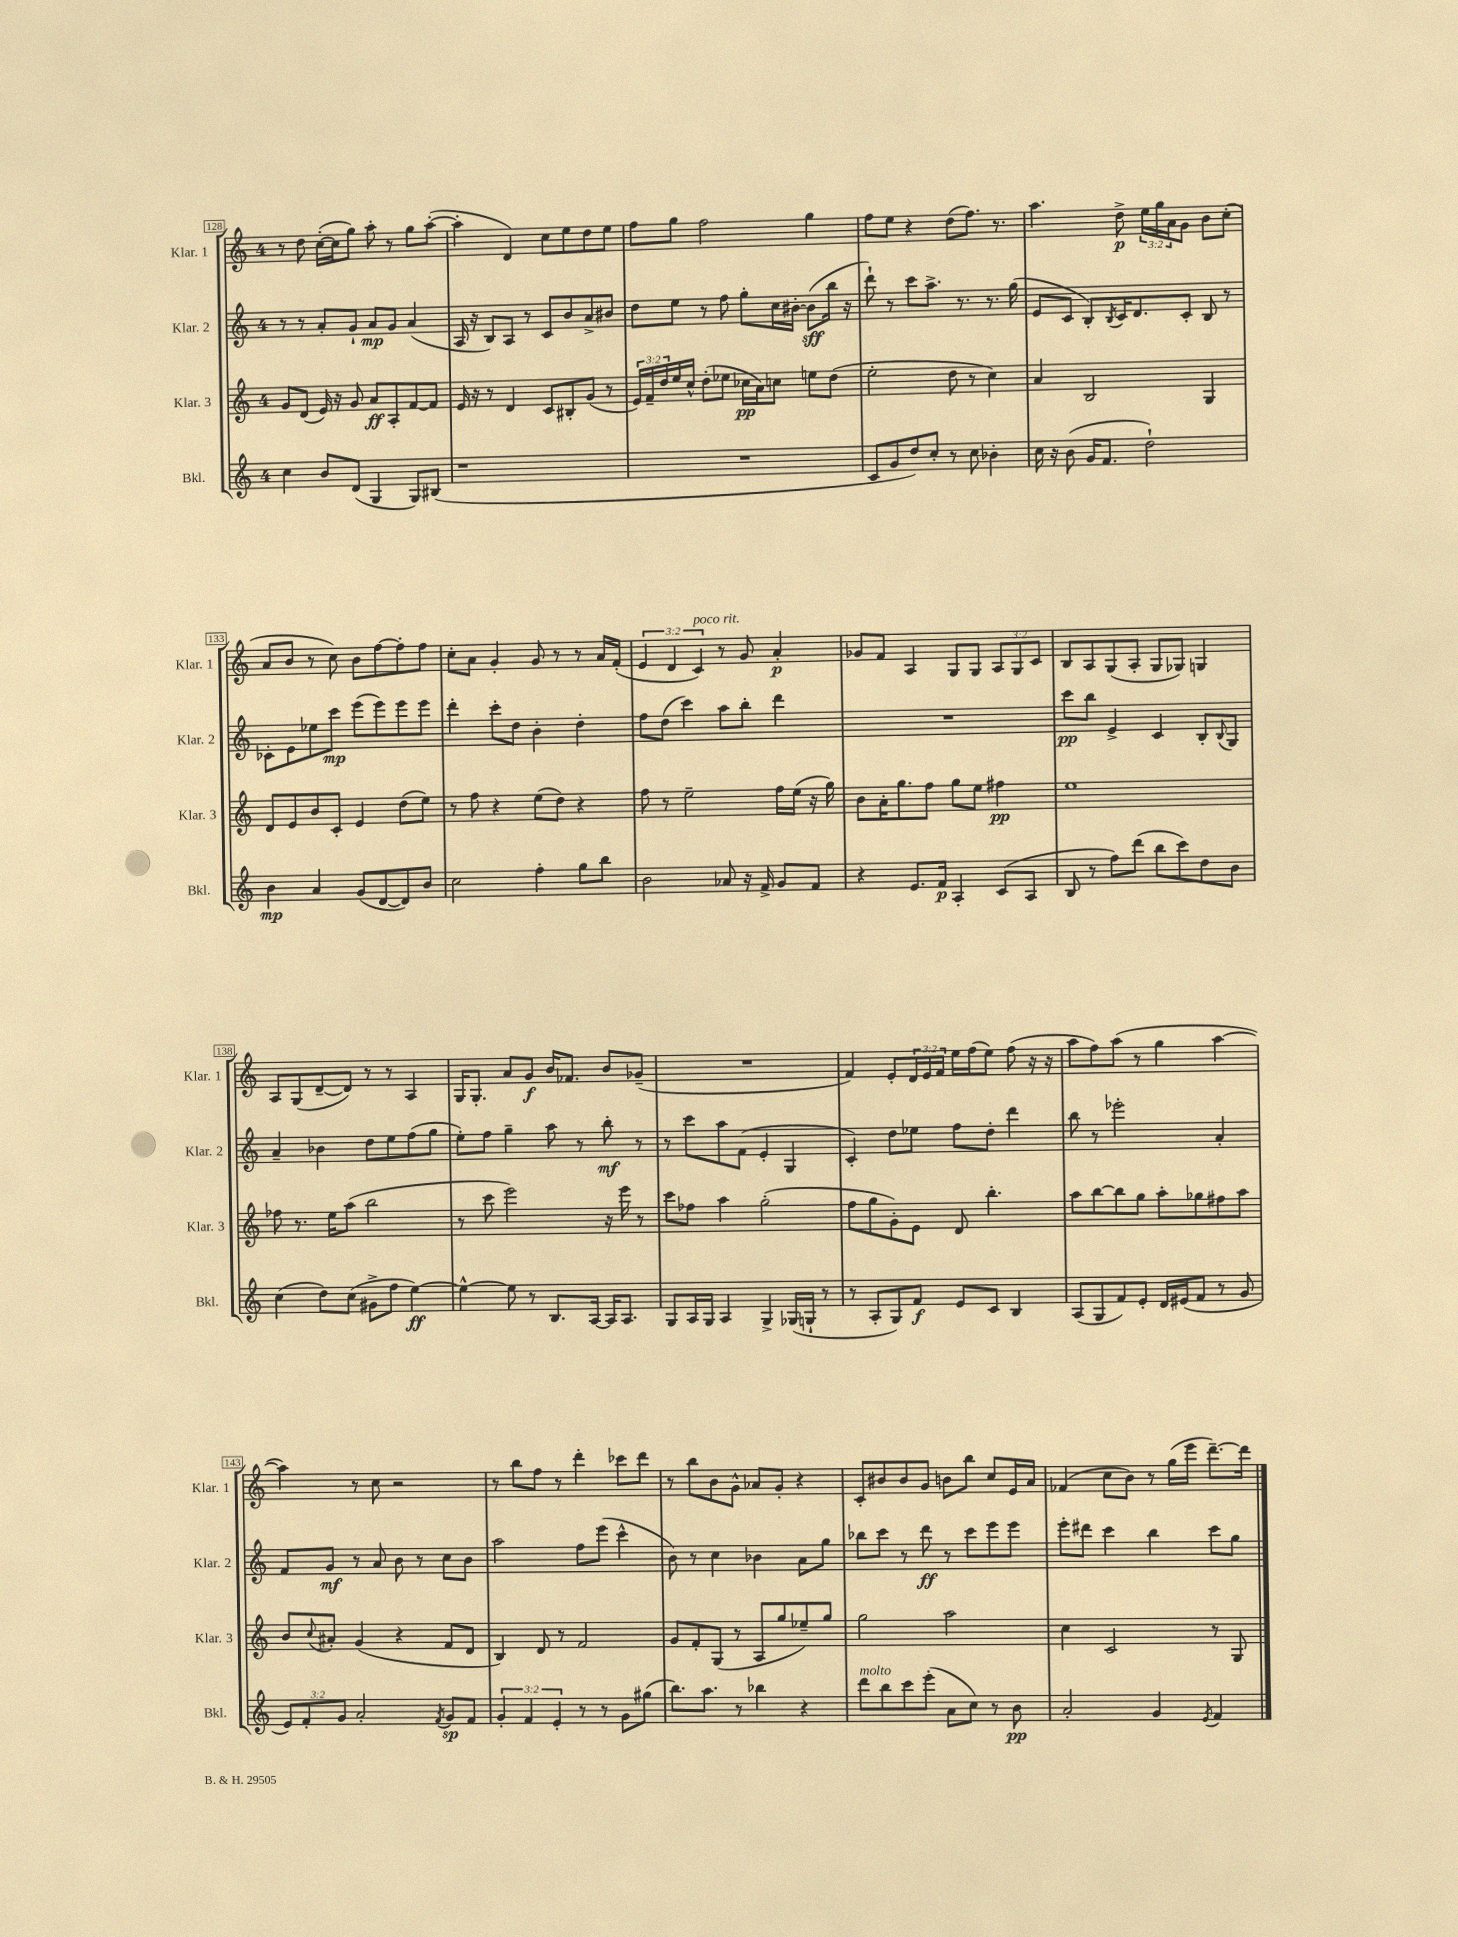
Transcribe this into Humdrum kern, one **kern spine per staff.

**kern	**dynam	**kern	**dynam	**kern	**dynam	**kern	**dynam
*part4	*part4	*part3	*part3	*part2	*part2	*part1	*part1
*staff4	*staff4	*staff3	*staff3	*staff2	*staff2	*staff1	*staff1
*I"Bkl.	*	*I"Klar. 3	*	*I"Klar. 2	*	*I"Klar. 1	*
*I'Bkl.	*	*I'Klar. 3	*	*I'Klar. 2	*	*I'Klar. 1	*
*clefG2	*	*clefG2	*	*clefG2	*	*clefG2	*
*k[]	*	*k[]	*	*k[]	*	*k[]	*
*M4/4	*	*M4/4	*	*M4/4	*	*M4/4	*
=128	=128	=128	=128	=128	=128	=128	=128
4cc\	.	8g/L	.	8r	.	8r	.
.	.	(8d/J	.	8r	.	8dd\	.
8b/L	.	16e/)	.	8a'/L	.	([16cc'\LL	.
.	.	16r	.	.	.	16cc\J]	.
(8d/J	.	8g/	.	8g`/J	.	8gg\J)	.
4G/	.	8a/L	ff	8a/L	mp	8aa'\	.
.	.	8A'/	.	8g/J	.	8r	.
8G/L)	.	[8f/	.	(4a/	.	8gg\L	.
(8B#X/J	.	8f/J]	.	.	.	([8aa'\J	.
=129	=129	=129	=129	=129	=129	=129	=129
1r	.	16e/	.	16A/	.	4aa'\]	.
.	.	16r	.	16r	.	.	.
.	.	8r	.	8B/L)	.	.	.
.	.	4d/	.	8A/J	.	4d/)	.
.	.	.	.	8r	.	.	.
.	.	8c/L	.	8c/L	.	8cc\L	.
.	.	8B#X'/	.	8b/	.	8ee\	.
.	.	(8g/J	.	8a^/	.	8dd\	.
.	.	8r	.	8b#X/J	.	8ee\J	.
=130	=130	=130	=130	=130	=130	=130	=130
1r	.	24e/LL)	.	8dd\L	.	8ff\L	.
.	.	24f~/	.	.	.	.	.
.	.	24dd/	.	.	.	.	.
.	.	16ee/	.	8ee\J	.	8gg\J	.
.	.	16cc^^/JJ	.	.	.	.	.
.	.	(8dd'\L	.	8r	.	2ff\	.
.	.	8ee-X\J	.	8ff\	.	.	.
.	.	16cc-X\LL	pp	8gg'\L	.	.	.
.	.	16a\J)	.	.	.	.	.
.	.	8ccn\J	.	16cc\L	.	.	.
.	.	.	.	[16b#X'\JJ	.	.	.
.	.	8een\L	.	(8b#\L]	sff	4gg\	.
.	.	(8dd\J	.	16bb\Jk	.	.	.
.	.	.	.	16r	.	.	.
=131	=131	=131	=131	=131	=131	=131	=131
8c/L	.	2ee'\	.	8ddd`\)	.	8ff\L	.
8g/	.	.	.	8r	.	8ee\J	.
8dd/)	.	.	.	8ccc\L	.	4r	.
8cc'/J	.	.	.	8.aa^\J	.	.	.
8r	.	8dd\	.	.	.	(8dd\L	.
.	.	.	.	8.r	.	.	.
8cc\	.	8r	.	.	.	8.ff\J)	.
4b-X'\	.	4cc\)	.	8.r	.	.	.
.	.	.	.	.	.	8.r	.
.	.	.	.	(16gg\	.	.	.
=132	=132	=132	=132	=132	=132	=132	=132
16cc\	.	4a/	.	8e/L	.	4.aa\	.
16r	.	.	.	.	.	.	.
(8b\	.	.	.	8c/J	.	.	.
16g/KL	.	2B/	.	8B'/L)	.	.	.
8.f/J	.	.	.	.	.	.	.
.	.	.	.	8qB/	.	.	.
.	.	.	.	16c/K	.	8dd^\	p
.	.	.	.	8.d/	.	.	.
2dd`\)	.	.	.	.	.	24ee\LL	.
.	.	.	.	.	.	24gg\	.
.	.	.	.	.	.	24a\J	.
.	.	.	.	8c'/J	.	8g\J	.
.	.	4G/	.	8B/	.	8b\L	.
.	.	.	.	8r	.	(8cc'\J	.
!!LO:LB:g=z
=133	=133	=133	=133	=133	=133	=133	=133
4b\	mp	8d/L	.	8c-X'\L	.	8a/L	.
.	.	8e/	.	8e\	.	8b/J	.
4a/	.	8b/	.	8ee-X\	.	8r	.
.	.	8c'/J	.	8ccc\J	mp	8cc\)	.
(8g/L	.	4e/	.	(8eee\L	.	8b\L	.
[8d/	.	.	.	8eee\)	.	[8ff\	.
8d/])	.	(8dd\L	.	8eee\	.	8ff'\]	.
8b/J	.	8ee\J)	.	8eee\J	.	8ff\J	.
=134	=134	=134	=134	=134	=134	=134	=134
2cc\	.	8r	.	4ddd'\	.	8cc'\L	.
.	.	8ff\	.	.	.	8a\J	.
.	.	4r	.	8ccc'\L	.	4g'/	.
.	.	.	.	8dd\J	.	.	.
4ff'\	.	(8ee\L	.	4b'\	.	8g/	.
.	.	8dd\J)	.	.	.	8r	.
8gg\L	.	4r	.	4dd'\	.	8r	.
8bb\J	.	.	.	.	.	16a/LL	.
.	.	.	.	.	.	(16f'/JJ	.
=135	=135	=135	=135	=135	=135	=135	=135
2b\	.	8ff\	.	8ff\L	.	6e/	.
.	.	8r	.	(8dd\J	.	.	.
.	.	.	.	.	.	6d/	.
.	.	2ee~\	.	4ccc\)	.	.	.
!	!	!	!	!	!	!LO:TX:a:i:t=poco rit.	!
.	.	.	.	.	.	6c/)	.
8a-X/	.	.	.	8aa\L	.	8r	.
16r	.	.	.	8bb'\J	.	8g/	.
16f^/	.	.	.	.	.	.	.
8g/L	.	16ff\LL	.	4ddd\	.	4a'/	p
.	.	(16ee\JJ	.	.	.	.	.
8f/J	.	16r	.	.	.	.	.
.	.	16gg\)	.	.	.	.	.
=136	=136	=136	=136	=136	=136	=136	=136
4r	.	8b\L	.	1r	.	8g-X/L	.
.	.	16a'\K	.	.	.	8f/J	.
.	.	8.gg\	.	.	.	.	.
8.e/L	.	.	.	.	.	4A/	.
.	.	8ff\J	.	.	.	.	.
16f/Jk	p	.	.	.	.	.	.
4A'/	.	8gg\L	.	.	.	8G/L	.
.	.	8ee\J	.	.	.	8G/J	.
(8c/L	.	4ff#X\	pp	.	.	12A/L	.
.	.	.	.	.	.	12G/	.
8A/J	.	.	.	.	.	.	.
.	.	.	.	.	.	12c/J	.
=137	=137	=137	=137	=137	=137	=137	=137
8B/	.	1ee	.	8ccc\L	pp	8B/L	.
8r	.	.	.	8bb\J	.	8A/	.
8ff\L)	.	.	.	4e^/	.	(8G/	.
(8ddd\J	.	.	.	.	.	8A'/J	.
8bb\L	.	.	.	4c/	.	8G/L	.
8ccc\)	.	.	.	.	.	8G-X/J)	.
8dd\	.	.	.	8B'/L	.	4Gn/	.
.	.	.	.	8qqB/	.	.	.
8b\J	.	.	.	8G/J	.	.	.
!!LO:LB:g=z
=138	=138	=138	=138	=138	=138	=138	=138
(4cc\	.	8ff-X\	.	4a~/	.	8A/L	.
.	.	8.r	.	.	.	(8G/	.
8dd\L)	.	.	.	4b-X\	.	[8d~/	.
.	.	16ee\KL	.	.	.	.	.
(8cc\J	.	(8aa\J	.	.	.	8d/J])	.
8g#X^\L	.	2bb\	.	8dd\L	.	8r	.
8ff\J	.	.	.	8ee\	.	8r	.
[4ee\)	ff	.	.	(8ff\	.	4A/	.
.	.	.	.	8gg\J	.	.	.
=139	=139	=139	=139	=139	=139	=139	=139
4ee^^\_	.	8r	.	8ee'\L)	.	16G/KL	.
.	.	.	.	.	.	8.G'/J	.
.	.	8ccc\	.	8ff\J	.	.	.
8ee\]	.	2eee\)	.	4gg~\	.	8a/L	.
8r	.	.	.	.	.	8g/J	f
8.B/L	.	.	.	8aa\	.	16b/KL	.
.	.	.	.	.	.	8.f-X/J	.
.	.	.	.	8r	.	.	.
[16A/Jk	.	.	.	.	.	.	.
16A/KL]	.	16r	.	8bb'\	mf	8b/L	.
8.A/J	.	16eee\	.	.	.	.	.
.	.	8r	.	8r	.	(8g-X~/J	.
=140	=140	=140	=140	=140	=140	=140	=140
8G/L	.	8ccc\L	.	8r	.	1r	.
16A/L	.	8ff-X\J	.	8ccc\L	.	.	.
16G/JJ	.	.	.	.	.	.	.
4A/	.	4aa\	.	8aa\	.	.	.
.	.	.	.	(8f\J	.	.	.
4G^/	.	(2gg'\	.	4e'/	.	.	.
(16G-X/LL	.	.	.	4G/	.	.	.
16Gn`/JJ	.	.	.	.	.	.	.
8r	.	.	.	.	.	.	.
=141	=141	=141	=141	=141	=141	=141	=141
8r	.	8ff\L	.	4c'/)	.	4f/)	.
8A'/L	.	8gg\	.	.	.	.	.
8G/)	.	8g'\)	.	8dd\L	.	8e'/L	.
8f/J	f	8e\J	.	8ee-X\J	.	24d/L	.
.	.	.	.	.	.	24e/	.
.	.	.	.	.	.	24f/JJ	.
8e/L	.	8d/	.	8ff\L	.	16ee\LL	.
.	.	.	.	.	.	(16ff\J	.
8c/J	.	4.bb'\	.	8dd'\J	.	8ee\J)	.
4B/	.	.	.	4ddd\	.	(8ff\	.
.	.	.	.	.	.	16r	.
.	.	.	.	.	.	16r	.
=142	=142	=142	=142	=142	=142	=142	=142
(8A/L	.	8aa\L	.	8bb\	.	8aa\L	.
8G/	.	[8bb\	.	8r	.	8ff\)	.
8f/)	.	8bb\]	.	2eee-X'\	.	(8aa\J	.
8e'/J	.	8gg\J	.	.	.	8r	.
16d/LL	.	8aa'\L	.	.	.	4gg\	.
(16e#X/J	.	.	.	.	.	.	.
8f/J	.	8gg-X\	.	.	.	.	.
8r	.	8ff#X\	.	4a'/	.	[4aa\	.
8g/	.	8aa\J	.	.	.	.	.
!!LO:LB:g=z
=143	=143	=143	=143	=143	=143	=143	=143
12e/L)	.	8b/L	.	8f/L	.	4aa\])	.
12f'/	.	.	.	.	.	.	.
.	.	8qqcc/	.	.	.	.	.
.	.	8a#X'/J	.	8g/J	mf	.	.
12g/J	.	.	.	.	.	.	.
2a'/	.	(4g/	.	8r	.	8r	.
.	.	.	.	8a/	.	8cc\	.
.	.	4r	.	8b\	.	2r	.
.	.	.	.	8r	.	.	.
8qf/	.	.	.	.	.	.	.
8g/L	sp	8f/L	.	8cc\L	.	.	.
8f/J	.	8d/J	.	8b\J	.	.	.
=144	=144	=144	=144	=144	=144	=144	=144
6g'/	.	4B/)	.	2aa\	.	8r	.
.	.	.	.	.	.	8bb\L	.
6f/	.	.	.	.	.	.	.
.	.	8d/	.	.	.	8ff\J	.
6e'/	.	.	.	.	.	.	.
.	.	8r	.	.	.	8r	.
8r	.	2f/	.	8ff\L	.	4ddd'\	.
8r	.	.	.	(8eee\J	.	.	.
8g\L	.	.	.	4ccc^^\	.	8ccc-X\L	.
(8gg#X\J	.	.	.	.	.	8ddd\J	.
=145	=145	=145	=145	=145	=145	=145	=145
8.bb\L)	.	8g/L	.	8b\)	.	8r	.
.	.	8f'/	.	8r	.	8bb\L	.
8.aa\J	.	.	.	.	.	.	.
.	.	(8G/J	.	4cc\	.	8b\	.
8r	.	8r	.	.	.	8g^^\J	.
4bb-X\	.	8A/L	.	4b-X\	.	8a-X/L	.
.	.	8gg/	.	.	.	8g'/J	.
4r	.	8ee-X~/)	.	8a\L	.	4r	.
.	.	8gg/J	.	8gg\J	.	.	.
=146	=146	=146	=146	=146	=146	=146	=146
!LO:TX:a:i:t=molto	!	!	!	!	!	!	!
8ddd\L	.	2gg\	.	8bb-X\L	.	8c'/L	.
8bb\	.	.	.	8ccc\J	.	8b#X/	.
8ccc\	.	.	.	8r	.	8b#/	.
(8eee'\J	.	.	.	8ddd\	ff	8g/J	.
8a\L	.	2aa\	.	8r	.	8bn\L	.
8cc\J)	.	.	.	8ccc\L	.	8bb\J	.
8r	.	.	.	8eee\	.	8cc/L	.
8b\	pp	.	.	8eee\J	.	16e/L	.
.	.	.	.	.	.	16a/JJ	.
=147	=147	=147	=147	=147	=147	=147	=147
2a'/	.	4cc\	.	8eee'\L	.	(4f-X/	.
.	.	.	.	8ddd#X\J	.	.	.
.	.	2c/	.	4ccc\	.	8cc\L	.
.	.	.	.	.	.	8b\J)	.
4g/	.	.	.	4bb\	.	8r	.
.	.	.	.	.	.	(16gg\LL	.
.	.	.	.	.	.	16eee\JJ	.
8qe/	.	.	.	.	.	.	.
4f/	.	8r	.	8ccc\L	.	[8.ddd~\L)	.
.	.	8G/	.	8gg\J	.	.	.
.	.	.	.	.	.	16ddd\Jk]	.
==	==	==	==	==	==	==	==
*-	*-	*-	*-	*-	*-	*-	*-
